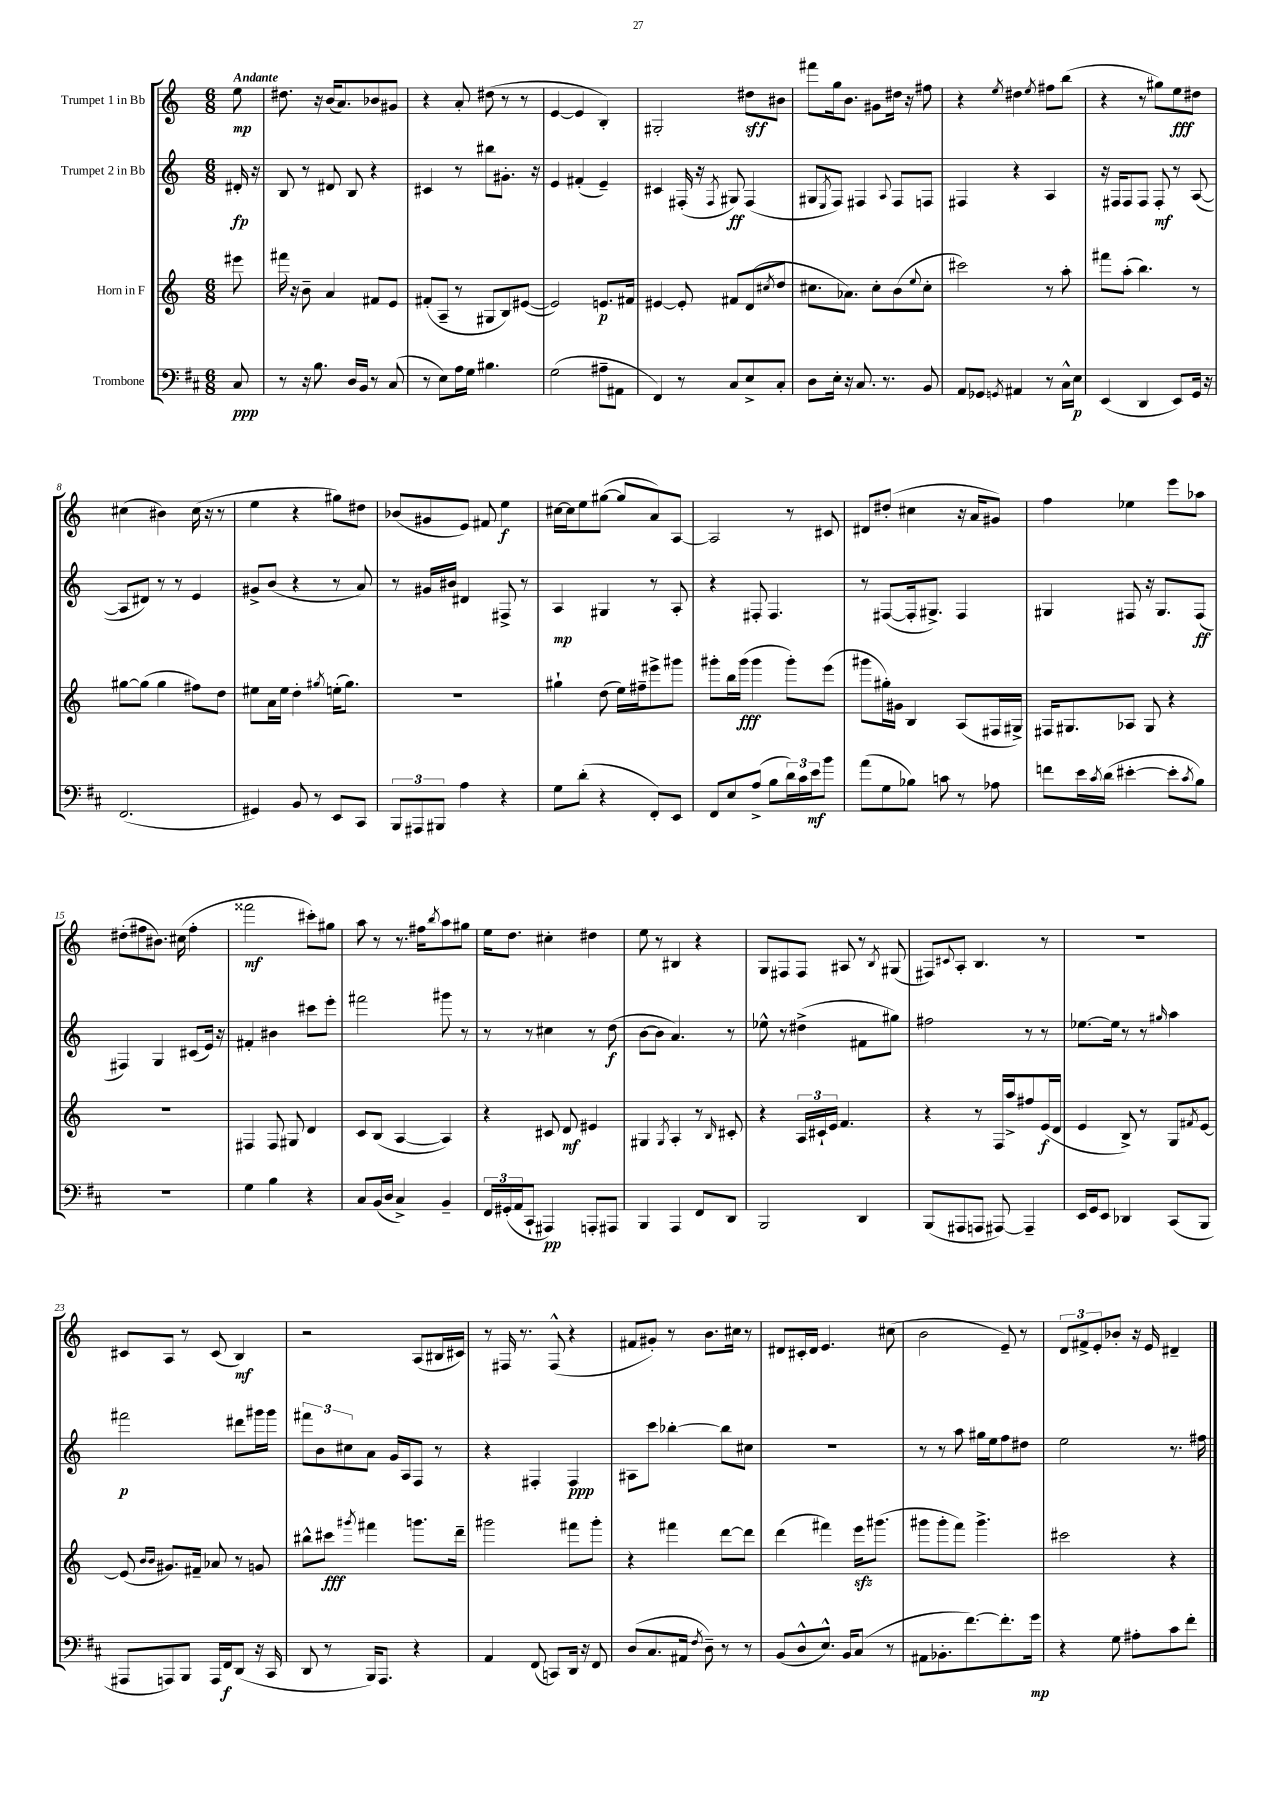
<<
\new StaffGroup <<
\new Staff = "s0" \with { instrumentName = "Trumpet 1 in Bb" } {
    \clef treble \key c \major \numericTimeSignature \time 6/8 \partial 8 \tempo "Andante"
    e''8\mp |
    dis''8. r16 b'16( a'8.) bes'8 gis'8 |
    r4 a'8-. dis''8( r8 r8 |
    e'4~ e'4 b4-.) |
    gis2-. dis''8\sff bis'8 |
    fis'''8 g''16 b'8. gis'8 dis''16 r16 fis''8 |
    r4 \acciaccatura { e''8 } dis''4 \acciaccatura { e''8 } fis''8 b''8( |
    r4 r8 gis''8) e''8\fff dis''8 |
    cis''4( bis'4) cis''16( r16 r8 |
    e''4 r4 gis''8) dis''8 |
    bes'8( gis'8 e'8) fis'8 e''4\f |
    cis''16~ cis''16 e''8 gis''8~( gis''8 a'8) a8~ |
    a2 r8 cis'8 |
    dis'8 dis''8-.( cis''4 r16 a'16 gis'8) |
    f''4 ees''4 e'''8 aes''8 |
    dis''8-.( fis''8 bis'8.) cis''16( fis''4-. |
    fisis'''2\mf cis'''8-.) gis''8 |
    a''8 r8 r8. fis''16 \acciaccatura { b''8 } a''8 gis''8 |
    e''16 d''8. cis''4-. dis''4 |
    e''8 r8 bis4 r4 |
    g8 fis8 fis8 ais8 r8 \acciaccatura { b8 } gis8( |
    fis8) \appoggiatura { cis'8 } a8-. b4. r8 |
    R2. |
    cis'8 a8 r8 cis'8( b4\mf) |
    r2 a8( bis16 cis'16) |
    r8 fis16 r8. fis8-^( r4 |
    fis'8 gis'8-.) r8 b'8. cis''16 r8 |
    dis'8 cis'16-. dis'16 e'4. cis''8( |
    b'2 e'8--) r8 |
    \tuplet 3/2 { d'8 fis'8-> e'8-. } bes'8-. r16 e'16 dis'4-- \bar "|." |
}
\new Staff = "s1" \with { instrumentName = "Trumpet 2 in Bb" } {
    \clef treble \key c \major \numericTimeSignature \time 6/8 \partial 8
    dis'16-.\fp r16 |
    b8 r8 dis'8 b8 r4 |
    cis'4 r8 bis''8 gis'8.-. r16 |
    e'4 fis'4-.( e'4--) |
    cis'4 fis16-.( r16 \acciaccatura { fis8 } gis8\ff) fis4( |
    gis8 \acciaccatura { e8 } f8) fis4 \appoggiatura { a8 } fis8 f8 |
    fis4 r4 a4 |
    r16 fis16 fis8 fis8 fis8-.\mf r8 a8~( |
    a8 dis'8) r8 r8 e'4 |
    gis'8-> b'8( r4 r8 a'8) |
    r8 gis'16 bis'16 dis'4 fis8-> r8 |
    a4\mp gis4 r8 a8-. |
    r4 fis8-. fis4. |
    r8 fis8~( fis16-. gis8.->) fis4 |
    gis4 fis8 r16 gis8. fis8\ff( |
    fis4) g4 cis'8( e'16) r16 |
    fis'4-. bis'4 cis'''8 e'''8-. |
    fis'''2 gis'''8 r8 |
    r8 r8 cis''4 r8 d''8\f( |
    b'8~ b'8 a'4.) r8 |
    ees''8-^ r8 dis''4->( fis'8 gis''8) |
    fis''2 r8 r8 |
    ees''8.~ ees''16 r8 r8 \grace { gis''16 } a''4 |
    fis'''2\p dis'''8 gis'''16 gis'''16 |
    \tuplet 3/2 { fis'''8 b'8 cis''8 } a'8 g'16 a16 f8 r8 |
    r4 fis4-. fis4\ppp |
    ais8 c'''8 bes''4~-. bes''8 cis''8 |
    R2. |
    r8 r8 a''8 gis''16 e''16 f''8 dis''8 |
    e''2 r8. fis''16 \bar "|." |
}
\new Staff = "s2" \with { instrumentName = "Horn in F" } {
    \clef treble \key c \major \numericTimeSignature \time 6/8 \partial 8
    eis'''8 |
    fis'''16 r16 b'8-- a'4 fis'8 e'8 |
    fis'8-.( a8-- r8 gis8 b8) eis'8~( |
    eis'2) e'8.\p fis'16 |
    eis'4~ eis'8-. fis'8 d'8( \acciaccatura { cis''8 } d''8 |
    cis''8. aes'8.) cis''8-. b'8( \appoggiatura { e''8 } cis''8-. |
    cis'''2) r8 a''8-. |
    fis'''8 a''8-.( b''4.) r8 |
    gis''8~ gis''8( gis''4 fis''8) d''8 |
    eis''8 a'16 eis''16 d''4-. \acciaccatura { gis''8 } e''16-.( gis''8.) |
    R2. |
    gis''4-! d''8( e''16) fis''16-- eis'''8-> gis'''8 |
    gis'''8-. b''16 gis'''16\fff( gis'''4 gis'''8-.) e'''8( |
    gis'''8 gis''16-.) gis'16 b4 a8( fis16 gis16->) |
    fis16 gis8. aes8 gis8 r4 |
    R2. |
    fis4 fis8 gis8 d'4 |
    c'8 b8( a4~ a4) |
    r4 cis'8 d'8\mf eis'4 |
    gis4 \acciaccatura { gis8 } a4-. r8 \grace { b16 } cis'8-. |
    r4 \tuplet 3/2 { a16 cis'16-! e'16 } f'4. |
    r4 r8 f16 a''16-> fis''8 e'16\f( d'16 |
    e'4 b8->) r8 g8 \acciaccatura { fis'8 } e'8~ |
    e'8( \grace { b'16 b'16 } gis'8.) fis'16-- aes'8 r8 g'8 |
    bis''8-^ cis'''8\fff \acciaccatura { gis'''8 } fis'''4 g'''8. d'''16-- |
    gis'''2 fis'''8 gis'''8-. |
    r4 fis'''4 d'''8~ d'''8 |
    d'''4( fis'''4) e'''16\sfz gis'''8.( |
    gis'''8 gis'''8-. f'''8) gis'''4.-> |
    cis'''2 r4 \bar "|." |
}
\new Staff = "s3" \with { instrumentName = "Trombone" } {
    \clef bass \key d \major \numericTimeSignature \time 6/8 \partial 8
    cis8\ppp |
    r8 r16 b8. d16 b,16 r8 cis8( |
    r8 e8) a16 g16 bis4. |
    g2( ais8-- ais,8 |
    fis,4) r8 cis8 e8-> cis8-. |
    d8 e16-. r16 cis8. r8. b,8 |
    a,8 ges,8 \acciaccatura { g,8 } ais,4 r8 cis16-^ e16\p |
    e,4( d,4 e,8) g,16 r16 |
    fis,2.( |
    gis,4) b,8 r8 e,8 cis,8 |
    \tuplet 3/2 { b,,8 ais,,8 bis,,8 } a4 r4 |
    g8 d'8-.( r4 fis,8-.) e,8 |
    fis,8 e8 a8->( b8 \tuplet 3/2 { d'16) cis'16 e'16\mf } b'8 |
    a'8( g8 bes8) c'8 r8 aes8 |
    f'8 e'16 \acciaccatura { cis'8 } d'16( eis'4~-. eis'8-. \acciaccatura { cis'8 } b8) |
    R2. |
    g4 b4 r4 |
    cis8 b,16( d16 cis4->) b,4-- |
    \tuplet 3/2 { fis,16 gis,16-.( a,16 } cis,8-! ais,,4\pp) a,,8-. ais,,8 |
    b,,4 a,,4 fis,8 d,8 |
    b,,2 d,4 |
    b,,8( ais,,8 a,,8 ais,,8~) ais,,4-- |
    e,16 g,16 e,8 des,4 cis,8( b,,8 |
    ais,,8 a,,8) b,,8 a,,16 fis,16\f d,8( r16 cis,16 |
    d,8 r8 b,,16) a,,8. r4 |
    a,4 fis,8( c,8) d,16 r16 fis,8 |
    d8( cis8. ais,16 \acciaccatura { fis8 } d8--) r8 r8 |
    b,8( d8-^ e8.-^) b,16 cis8( r8 |
    ais,8 bes,8.-. fis'8.~) fis'8.-. g'16\mp |
    r4 g8 ais8-. cis'8 fis'8-. \bar "|." |
}
>>
>>
